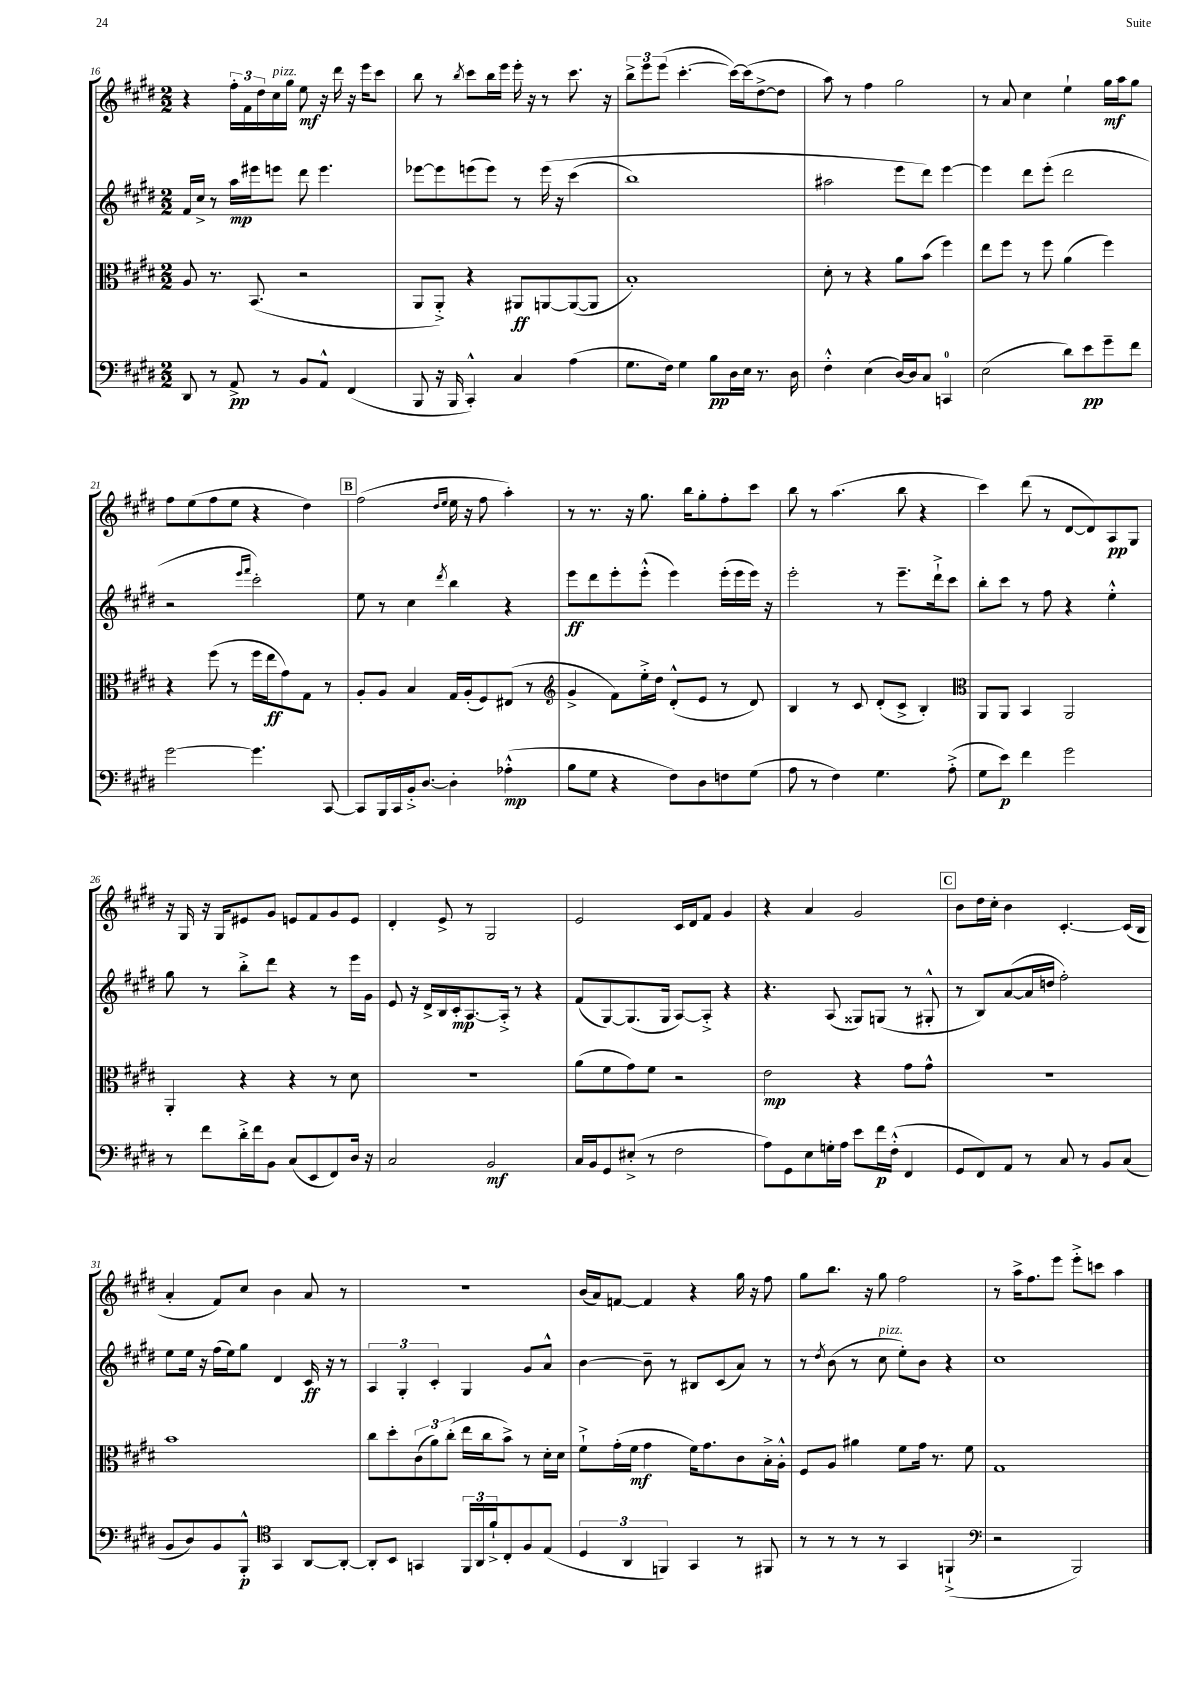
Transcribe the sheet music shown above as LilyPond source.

<<
\new StaffGroup <<
\new Staff = "s0" {
    \clef treble \key e \major \numericTimeSignature \time 2/2
    r4 \tuplet 3/2 { fis''16-. fis'16 dis''16 } cis''16^\markup { \italic "pizz." } gis''16 e''8\mf r16 dis'''16 r16 e'''16 cis'''8 |
    b''8 r8 \acciaccatura { b''8 } cis'''8 b''16 e'''16 e'''16-. r16 r8 cis'''8. r16 |
    \tuplet 3/2 { b''8-> e'''8 e'''8( } cis'''4.~-. cis'''16~) cis'''16( dis''8~-> dis''8 |
    a''8) r8 fis''4 gis''2 |
    r8 a'8 cis''4 e''4-! gis''16\mf a''16 gis''8 |
    fis''8 e''8( fis''8 e''8 r4 dis''4) |
    \mark \markup { \box "B" } fis''2( \grace { dis''16 e''16 } e''16 r16 fis''8 a''4-.) |
    r8 r8. r16 gis''8. b''16 gis''8-. fis''8-. cis'''8 |
    b''8 r8 a''4.( b''8 r4 |
    cis'''4) dis'''8( r8 dis'8~ dis'8) a8\pp gis8 |
    r16 gis16 r16 gis16 eis'8 gis'8 e'8 fis'8 gis'8 e'8 |
    dis'4-. e'8-> r8 gis2 |
    e'2 cis'16 dis'16 fis'8 gis'4 |
    r4 a'4 gis'2 |
    \mark \markup { \box "C" } b'8 dis''16 cis''16-. b'4 cis'4.~-. cis'16( b16 |
    a'4-. fis'8) cis''8 b'4 a'8 r8 |
    R1 |
    b'16( a'16) f'8~ f'4 r4 gis''16 r16 fis''8 |
    gis''8 b''8. r16 gis''8 fis''2 |
    r8 a''16-> fis''8. e'''8 e'''8-.-> c'''8 a''4 \bar "|." |
}
\new Staff = "s1" {
    \clef treble \key e \major \numericTimeSignature \time 2/2
    fis'16 cis''16-> r8 a''16\mp eis'''16 e'''8 dis'''8 e'''4. |
    ees'''8~ ees'''8 e'''8( e'''8) r8 e'''16\( r16 cis'''4( |
    b''1) |
    ais''2 e'''8 dis'''8\) e'''4~ |
    e'''4 dis'''8 e'''8-.( dis'''2 |
    r2 \grace { e'''16 fis'''16 } cis'''2-.) |
    \mark \markup { \box "B" } e''8 r8 cis''4 \acciaccatura { dis'''8 } b''4 r4 |
    e'''8\ff dis'''8 e'''8-. e'''8-.-^( e'''4) e'''16-.( e'''16 e'''16) r16 |
    e'''2-. r8 e'''8.-- dis'''16-!-> cis'''8 |
    b''8-. cis'''8 r8 fis''8 r4 e''4-.-^ |
    gis''8 r8 b''8-.-> dis'''8 r4 r8 e'''16 gis'16 |
    e'8 r16 dis'16-> b16 cis'16-.\mp a8.~ a16-.-> r8 r4 |
    fis'8( gis8~) gis8.( gis16 a8~) a8-.-> r4 |
    r4. a8( gisis8) g8( r8 gis8-.-^ |
    \mark \markup { \box "C" } r8 b8) a'8~( a'16 d''16 fis''2-.) |
    e''8 e''16 r16 fis''16( e''16) gis''8 dis'4 cis'16\ff r16 r8 |
    \tuplet 3/2 { a4 gis4-. cis'4-. } gis4 gis'8 a'8-^ |
    b'4~ b'8-- r8 bis8 cis'8( a'8) r8 |
    r8 \acciaccatura { dis''8 } b'8( r8 cis''8^\markup { \italic "pizz." } e''8-.) b'8 r4 |
    cis''1 \bar "|." |
}
\new Staff = "s2" {
    \clef alto \key e \major \numericTimeSignature \time 2/2
    a8 r8. b,8.( r2 |
    a,8 a,8-.->) r4 ais,8\ff a,8~ a,8~( a,8 |
    b1-.) |
    dis'8-. r8 r4 a'8 b'8( fis''4) |
    e''8 fis''8 r8 fis''8 a'4( fis''4) |
    r4 fis''8( r8 fis''16 e''16\ff gis'8) gis8 r8 |
    \mark \markup { \box "B" } a8-. a8 b4 gis16 a16-.( fis8) eis8( r8 |
    \clef treble gis'4-> fis'8) e''16-.-> dis''16 dis'8-.-^( e'8 r8 dis'8) |
    b4 r8 cis'8 dis'8-.( cis'8-> b4-.) |
    \clef alto a,8 a,8 b,4 a,2 |
    a,4-. r4 r4 r8 dis'8 |
    R1 |
    a'8( fis'8 gis'8) fis'8 r2 |
    e'2\mp r4 gis'8 gis'8-^ |
    \mark \markup { \box "C" } r1 |
    b'1 |
    cis''8 dis''8-. \tuplet 3/2 { cis'8( a'8) cis''8-.( } e''16 cis''16 b'8->) r8 dis'16-. dis'16 |
    fis'8-!-> gis'16-.( fis'16\mf gis'4 fis'16) gis'8. cis'8 b16-.-> a16-.-^ |
    fis8 a8 ais'4 fis'8 gis'16 r8. fis'8 |
    gis1 \bar "|." |
}
\new Staff = "s3" {
    \clef bass \key e \major \numericTimeSignature \time 2/2
    dis,8 r8 a,8->\pp r8 b,8 a,8-^ fis,4( |
    b,,8 r16 b,,16 cis,4-.-^) cis4 a4( |
    gis8. fis16) gis4 b8\pp dis16 e16 r8. dis16 |
    fis4-.-^ e4( dis16~) dis16 cis8 c,4-0 |
    e2( dis'8) e'8\pp gis'8-- fis'8 |
    gis'2~ gis'4. cis,8~ |
    \mark \markup { \box "B" } cis,8 b,,16 cis,16 b,16-.-> dis8.~ dis4-. aes4-.-^\mp( |
    b8 gis8 r4 fis8) dis8 f8 gis8( |
    a8 r8 fis4) gis4. a8-.->( |
    gis8 e'8\p) fis'4 gis'2 |
    r8 fis'8 dis'16-.-> fis'16 b,8 cis8( e,8 fis,8) dis16 r16 |
    cis2 b,2\mf |
    cis16 b,16 gis,8 eis8-.->( r8 fis2 |
    a8) gis,8 e8 g16-. a16 e'8 fis'16\p fis16-.-^( fis,4 |
    \mark \markup { \box "C" } gis,8 fis,8) a,8 r8 cis8 r8 b,8 cis8( |
    b,8 dis8) b,8 b,,8-.-^\p \clef tenor gis,4 a,8~ a,8~-. |
    a,8-. b,8 g,4 \tuplet 3/2 { fis,16 a,16 fis'16-!-> } cis8-. fis8 e8( |
    \tuplet 3/2 { dis4 a,4 f,4) } gis,4 r8 fis,8 |
    r8 r8 r8 r8 gis,4 f,4-!->( |
    \clef bass r2 b,,2) \bar "|." |
}
>>
>>
\layout { \context { \Score currentBarNumber = #16 } }
